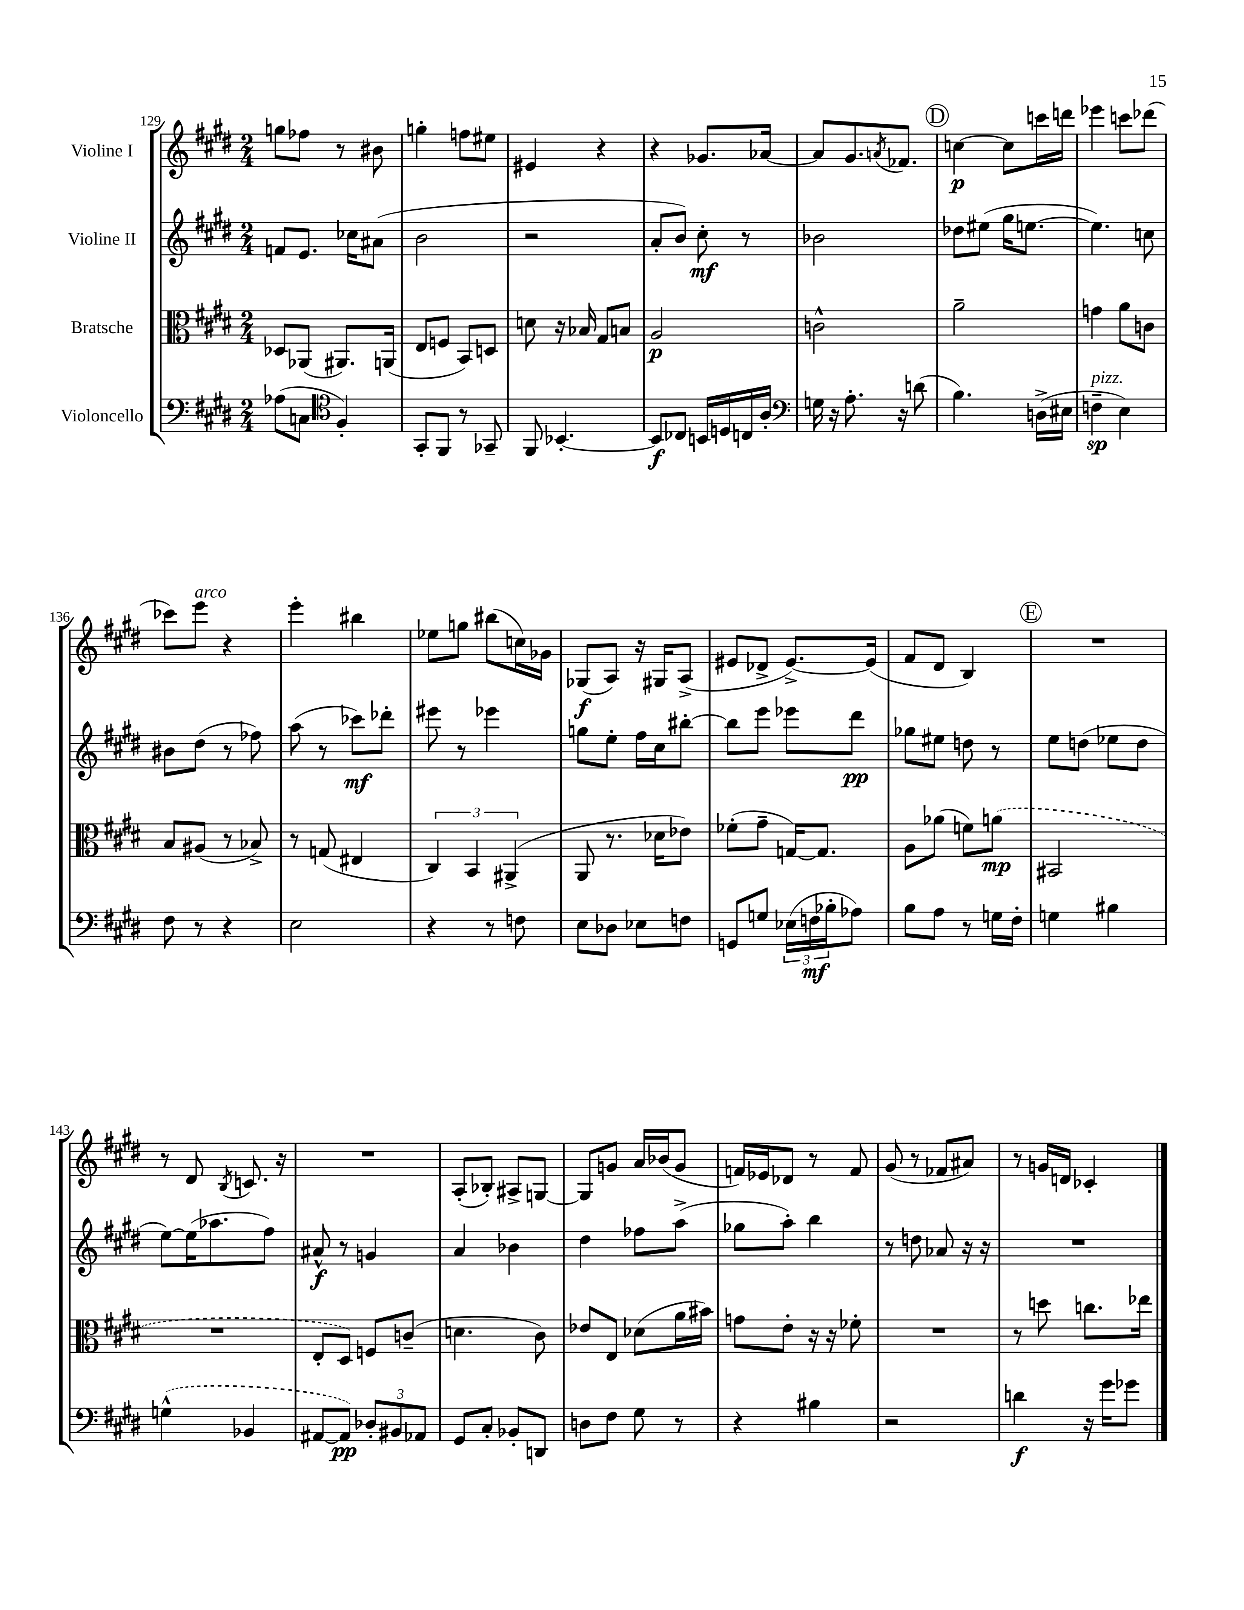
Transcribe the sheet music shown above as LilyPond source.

<<
\new StaffGroup <<
\new Staff = "s0" \with { instrumentName = "Violine I" } {
    \clef treble \key e \major \numericTimeSignature \time 2/4
    g''8 fes''8 r8 bis'8 |
    g''4-. f''8 eis''8 |
    eis'4 r4 |
    r4 ges'8. aes'16~ |
    aes'8 gis'8. \acciaccatura { a'8 } fes'8. |
    \mark \markup { \circle "D" } c''4~\p c''8 c'''16 d'''16 |
    ees'''4 c'''8 des'''8( |
    ces'''8) e'''8^\markup { \italic "arco" } r4 |
    e'''4-. bis''4 |
    ees''8 g''8 bis''8( c''16) ges'16 |
    ges8\f( a8) r16 gis16 a8->( |
    eis'8 des'8-> eis'8.~->) eis'16( |
    fis'8 dis'8 b4) |
    \mark \markup { \circle "E" } R2 |
    r8 dis'8 \acciaccatura { b8 } c'8. r16 |
    R2 |
    a8-.( bes8-.) ais8-> g8~ |
    g8 g'8 a'16 bes'16( g'8 |
    f'16) ees'16 des'8 r8 f'8 |
    gis'8( r8 fes'8 ais'8) |
    r8 g'16 d'16 ces'4-. \bar "|." |
}
\new Staff = "s1" \with { instrumentName = "Violine II" } {
    \clef treble \key e \major \numericTimeSignature \time 2/4
    f'8 e'8. ces''16 ais'8( |
    b'2 |
    r2 |
    a'8-. b'8) cis''8-.\mf r8 |
    bes'2 |
    \mark \markup { \circle "D" } des''8 eis''8( gis''16 e''8.~ |
    e''4.) c''8 |
    bis'8 dis''8( r8 fes''8) |
    a''8( r8 ces'''8\mf) des'''8-. |
    eis'''8 r8 ees'''4 |
    g''8 e''8-. fis''16 cis''16 bis''8~-. |
    bis''8 e'''8 ees'''8 dis'''8\pp |
    ges''8 eis''8 d''8 r8 |
    \mark \markup { \circle "E" } e''8 d''8( ees''8 d''8 |
    e''8~) e''16( aes''8. fis''8) |
    ais'8-^\f r8 g'4 |
    a'4 bes'4 |
    dis''4 fes''8 a''8->( |
    ges''8 a''8-.) b''4 |
    r8 d''8 aes'8 r16 r16 |
    R2 \bar "|." |
}
\new Staff = "s2" \with { instrumentName = "Bratsche" } {
    \clef alto \key e \major \numericTimeSignature \time 2/4
    des8 aes,8( ais,8.) a,16( |
    e8 f8 b,8) d8 |
    d'8 r16 bes16 gis8 b8 |
    a2\p |
    c'2-^ |
    \mark \markup { \circle "D" } a'2-- |
    g'4 a'8 c'8 |
    b8 ais8( r8 bes8->) |
    r8 g8( eis4 |
    \tuplet 3/2 { cis4) b,4 ais,4->( } |
    a,8 r8. des'16 ees'8) |
    fes'8-.( gis'8-- g16~) g8. |
    a8 aes'8( f'8) \once \slurDashed a'8\mp( |
    \mark \markup { \circle "E" } bis,2 |
    R2 |
    e8-. dis8) f8 c'8--( |
    d'4. cis'8) |
    ees'8 e8 des'8( a'16 bis'16) |
    g'8 e'8-. r16 r16 fes'8-. |
    R2 |
    r8 d''8 c''8. ees''16 \bar "|." |
}
\new Staff = "s3" \with { instrumentName = "Violoncello" } {
    \clef bass \key e \major \numericTimeSignature \time 2/4
    aes8( c8 \clef tenor fis4-.) |
    gis,8-. fis,8 r8 ges,8-- |
    fis,8 bes,4.~-. |
    bes,8\f ces8 b,16 d16 c16 a16-. |
    \clef bass g16 r16 a8.-. r16 d'8( |
    \mark \markup { \circle "D" } b4.) d16->( eis16 |
    f4--\sp^\markup { \italic "pizz." } e4) |
    fis8 r8 r4 |
    e2 |
    r4 r8 f8 |
    e8 des8 ees8 f8 |
    g,8 g8 \tuplet 3/2 { ees16( f16\mf bes16-. } aes8) |
    b8 a8 r8 g16 fis16-. |
    \mark \markup { \circle "E" } g4 bis4 |
    \once \slurDashed g4-^( bes,4 |
    ais,8~ ais,8\pp) \tuplet 3/2 { des8-. bis,8 aes,8 } |
    gis,8 cis8-. bes,8-. d,8 |
    d8 fis8 gis8 r8 |
    r4 bis4 |
    r2 |
    d'4\f r16 gis'16 ges'8 \bar "|." |
}
>>
>>
\layout { \context { \Score currentBarNumber = #129 } }
